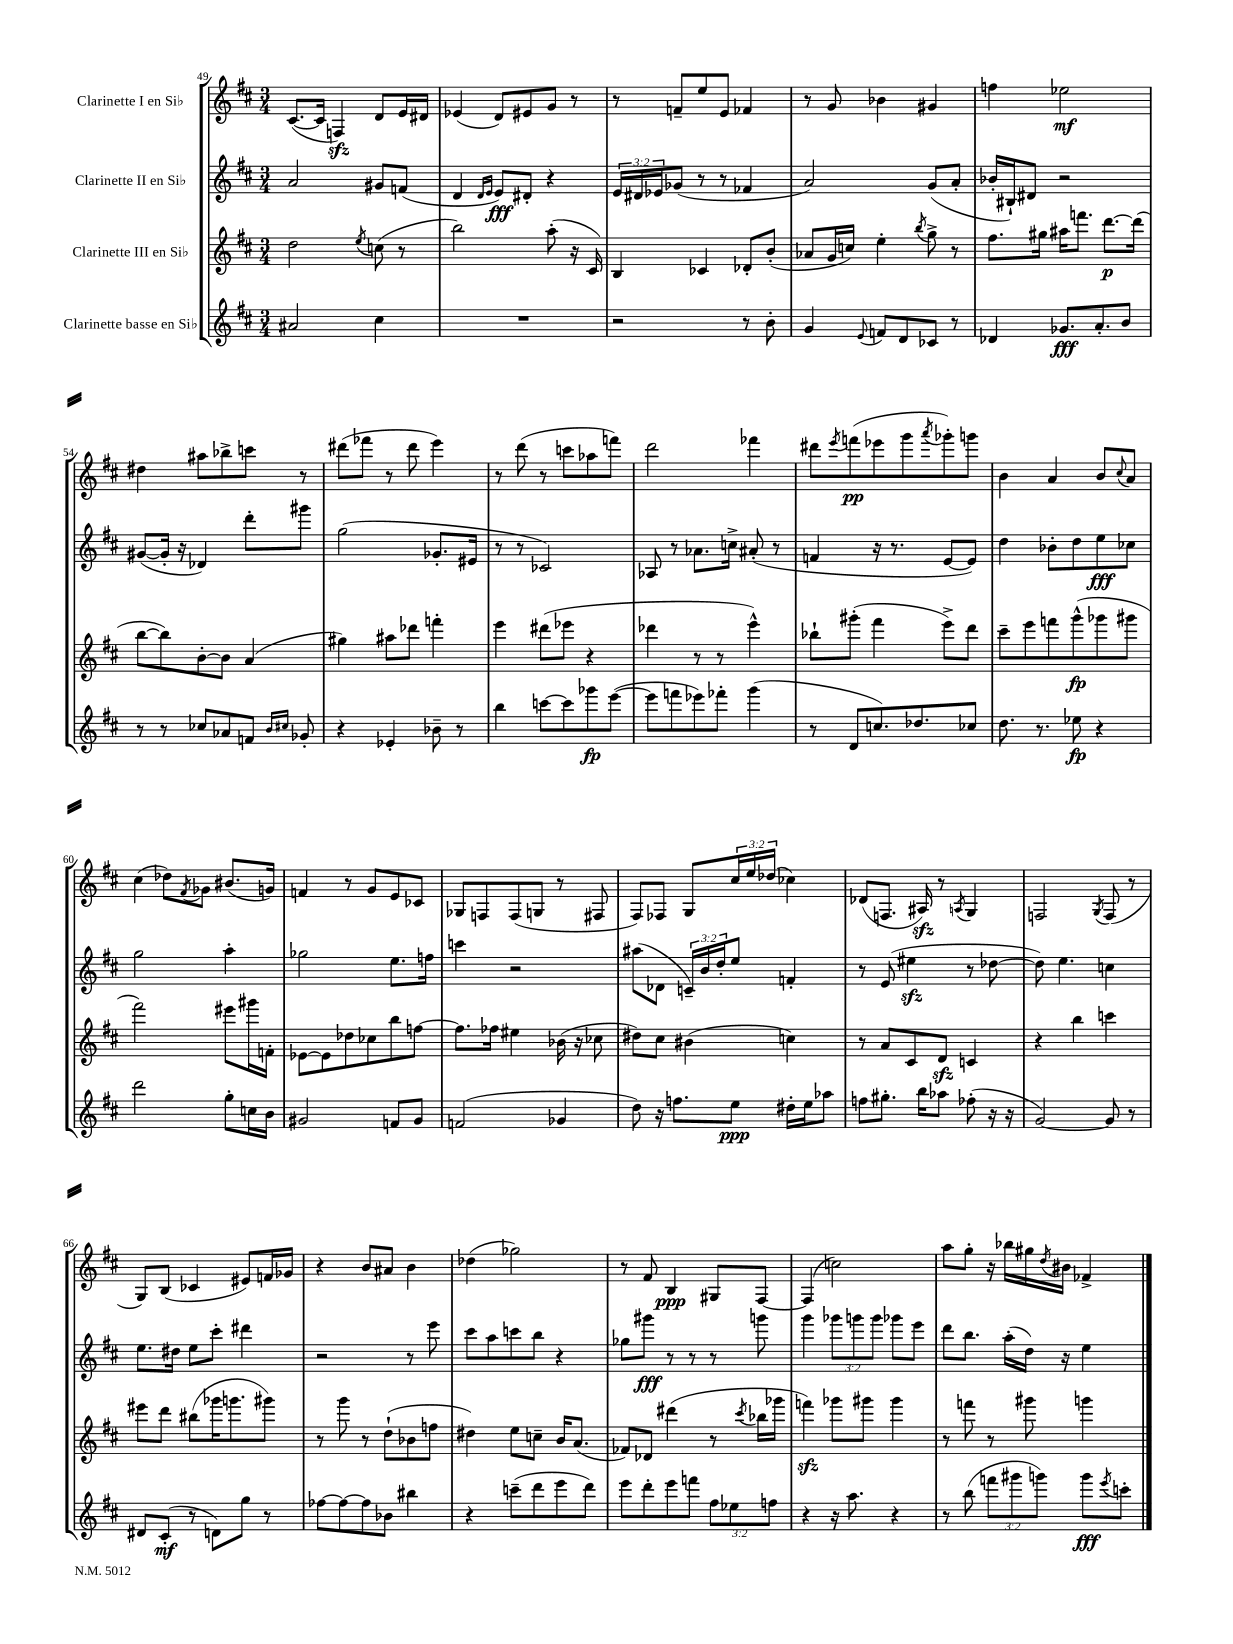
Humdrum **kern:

**kern	**dynam	**kern	**dynam	**kern	**dynam	**kern	**dynam
*part4	*part4	*part3	*part3	*part2	*part2	*part1	*part1
*staff4	*staff4	*staff3	*staff3	*staff2	*staff2	*staff1	*staff1
*I"Clarinette basse en Si♭	*	*I"Clarinette III en Si♭	*	*I"Clarinette II en Si♭	*	*I"Clarinette I en Si♭	*
*clefG2	*	*clefG2	*	*clefG2	*	*clefG2	*
*k[f#c#]	*	*k[f#c#]	*	*k[f#c#]	*	*k[f#c#]	*
*M3/4	*	*M3/4	*	*M3/4	*	*M3/4	*
=49	=49	=49	=49	=49	=49	=49	=49
2a#X/	.	2dd\	.	2a/	.	([8.c#/L	.
.	.	.	.	.	.	16c#/Jk]	.
.	.	.	.	.	.	4Fnzz/)	.
.	.	8qee/	.	.	.	.	.
4cc#\	.	(8ccn\	.	8g#X/L	.	8d/L	.
.	.	8r	.	(8fn/J	.	16e/L	.
.	.	.	.	.	.	16d#X/JJ	.
=50	=50	=50	=50	=50	=50	=50	=50
2.r	.	2bb\)	.	4d/	.	(4e-X/	.
.	.	.	.	16qqd/LL	.	.	.
.	.	.	.	16qqe/JJ	.	.	.
.	.	.	.	8e/L)	fff	8d/L)	.
.	.	.	.	8d#X'/J	.	8e#X/	.
.	.	(8aa'\	.	4r	.	8g/J	.
.	.	16r	.	.	.	8r	.
.	.	16c#/)	.	.	.	.	.
=51	=51	=51	=51	=51	=51	=51	=51
2r	.	4B/	.	24e/LL	.	8r	.
.	.	.	.	24d#X/	.	.	.
.	.	.	.	24e-X/J	.	.	.
.	.	.	.	(8g-X/J	.	8fn~/L	.
.	.	4c-X/	.	8r	.	8ee/	.
.	.	.	.	8r	.	8e/J	.
8r	.	8d-X'/L	.	4f-X/	.	4f-X/	.
8b'\	.	(8b'/J	.	.	.	.	.
=52	=52	=52	=52	=52	=52	=52	=52
4g/	.	8a-X/L	.	2a/)	.	8r	.
.	.	16g/L	.	.	.	8g/	.
.	.	16ccn/JJ)	.	.	.	.	.
8qqe/	.	.	.	.	.	.	.
8fn/L	.	4ee'\	.	.	.	4b-X\	.
8d/	.	.	.	.	.	.	.
.	.	8qbb/	.	.	.	.	.
8c-X/J	.	8gg^\	.	(8g/L	.	4g#X/	.
8r	.	8r	.	8a'/J	.	.	.
=53	=53	=53	=53	=53	=53	=53	=53
4d-X/	.	8.ff#\L	.	16b-X'/LL	.	4ffn\	.
.	.	.	.	16B#X`/J)	.	.	.
.	.	.	.	8d#X/J	.	.	.
.	.	16gg#X\Jk	.	.	.	.	.
8.g-X/L	fff	16aa#X\KL	.	2r	.	2ee-X\	mf
.	.	8.fffn\J	.	.	.	.	.
8.a'/	.	.	.	.	.	.	.
.	.	[8.ddd\L	p	.	.	.	.
8b/J	.	.	.	.	.	.	.
.	.	(16ddd\Jk]	.	.	.	.	.
!!LO:LB:g=z
=54	=54	=54	=54	=54	=54	=54	=54
8r	.	[8bb\L	.	([8g#X/L	.	4dd#X\	.
8r	.	8bb\])	.	16g#'/Jk]	.	.	.
.	.	.	.	16r	.	.	.
8cc-X/L	.	[8b'\	.	4d-X/)	.	8aa#X\L	.
8a-X/	.	8b\J]	.	.	.	8bb-X^\	.
8fn/J	.	(4a/	.	8ddd'\L	.	8cccn\J	.
16qqb/LL	.	.	.	.	.	.	.
16qqcc#X/JJ	.	.	.	.	.	.	.
8g-X'/	.	.	.	8ggg#X\J	.	8r	.
=55	=55	=55	=55	=55	=55	=55	=55
4r	.	4gg#X\)	.	(2gg\	.	(8ddd#X\L	.
.	.	.	.	.	.	8fff-X\J	.
4e-X'/	.	8aa#X\L	.	.	.	8r	.
.	.	8ddd-X\J	.	.	.	8ddd#\	.
8b-X~\	.	4fffn'\	.	8.g-X'/L	.	4eee\)	.
8r	.	.	.	.	.	.	.
.	.	.	.	16e#X/Jk	.	.	.
=56	=56	=56	=56	=56	=56	=56	=56
4bb\	.	4eee\	.	8r	.	8r	.
.	.	.	.	8r	.	(8ddd\	.
[8cccn\L	.	(8ddd#X\L	.	2c-X/)	.	8r	.
8ccc\]	.	8eee-X\J	.	.	.	8cccn\L	.
8ggg-X\	fp	4r	.	.	.	8aa-X\	.
([8eee\J	.	.	.	.	.	8fffn\J)	.
=57	=57	=57	=57	=57	=57	=57	=57
8eee\L]	.	4ddd-X\	.	8A-X/	.	2ddd\	.
8fffn\	.	.	.	8r	.	.	.
8eee-X\)	.	8r	.	8.a-X\L	.	.	.
8fff-X'\J	.	8r	.	.	.	.	.
.	.	.	.	16ccn^\Jk	.	.	.
(4ggg\	.	4eee^^\)	.	(8a#X'/	.	4fff-X\	.
.	.	.	.	8r	.	.	.
=58	=58	=58	=58	=58	=58	=58	=58
8r	.	8bb-X`\L	.	4fn/	.	8ddd#X\L	.
.	.	.	.	.	.	8qeee/	.
8d/L	.	(8ggg#X'\J	.	.	.	(8fffn\	pp
8.ccn/)	.	4fff#\	.	16r	.	8eee-X\	.
.	.	.	.	8.r	.	.	.
.	.	.	.	.	.	8ggg\	.
8.dd-X/	.	.	.	.	.	.	.
.	.	.	.	.	.	8qaaa/	.
.	.	8eee^\L)	.	[8e/L	.	8ggg-X'\)	.
8cc-X/J	.	8ddd\J	.	8e/J])	.	8gggn\J	.
=59	=59	=59	=59	=59	=59	=59	=59
8.dd\	.	8ccc#~\L	.	4dd\	.	4b\	.
.	.	8eee\	.	.	.	.	.
8.r	.	.	.	.	.	.	.
.	.	8fffn\	.	8b-X'\L	.	4a/	.
8ee-X\	fp	(8ggg^^\	fp	8dd\	.	.	.
4r	.	8ggg-X\	.	8ee\	fff	8b/L	.
.	.	.	.	.	.	8qqcc#/	.
.	.	8ggg#X\J	.	8cc-X\J	.	8a/J	.
!!LO:LB:g=z
=60	=60	=60	=60	=60	=60	=60	=60
2ddd\	.	2fff#\)	.	2gg\	.	(4cc#\	.
.	.	.	.	.	.	8dd-X\L)	.
.	.	.	.	.	.	8qf#/	.
.	.	.	.	.	.	8g-X\J	.
8gg'\L	.	8eee#X\L	.	4aa'\	.	(8.b#X/L	.
16ccn\L	.	16ggg#X\L	.	.	.	.	.
16b\JJ	.	16fn'\JJ	.	.	.	16gn/Jk)	.
=61	=61	=61	=61	=61	=61	=61	=61
2g#X/	.	[8e-X\L	.	2gg-X\	.	4fn/	.
.	.	8e-\]	.	.	.	.	.
.	.	8dd-X\	.	.	.	8r	.
.	.	8cc-X\	.	.	.	8g/L	.
8fn/L	.	8bb\	.	8.ee\L	.	8e/	.
8g#/J	.	[8ffn\J	.	.	.	8c-X/J	.
.	.	.	.	16ffn\Jk	.	.	.
=62	=62	=62	=62	=62	=62	=62	=62
(2fn/	.	8.ff\L]	.	4cccn\	.	8G-X/L	.
.	.	.	.	.	.	8Fn/	.
.	.	16ff-X\Jk	.	.	.	.	.
.	.	4ee#X\	.	2r	.	(8F/	.
.	.	.	.	.	.	8Gn/J	.
4g-X/	.	(16b-X\	.	.	.	8r	.
.	.	16r	.	.	.	.	.
.	.	8cc-X\	.	.	.	8F#X/	.
=63	=63	=63	=63	=63	=63	=63	=63
8dd\)	.	8dd#X\L)	.	(8aa#X\L	.	8F#/L)	.
16r	.	8cc#\J	.	8d-X\J	.	8F-X/J	.
8.ffn\L	.	.	.	.	.	.	.
.	.	(4b#X\	.	24cn~/LL)	.	8G/L	.
.	.	.	.	24b/	.	.	.
.	.	.	.	24dd'/J	.	.	.
8ee\J	ppp	.	.	8ee/J	.	24cc#/L	.
.	.	.	.	.	.	24ee/	.
.	.	.	.	.	.	(24dd-X/JJ	.
16dd#X'\LL	.	4ccn\)	.	4fn'/	.	4cc-X\)	.
16ee\J	.	.	.	.	.	.	.
8aa-X\J	.	.	.	.	.	.	.
=64	=64	=64	=64	=64	=64	=64	=64
8ffn\L	.	8r	.	8r	.	(8d-X/L	.
8.gg#X'\J	.	8a/L	.	(8e/	.	8.Fn/J	.
.	.	8c#/	.	4ee#Xzz\	.	.	.
16bb\KL	.	.	.	.	.	16A#Xzz/)	.
8aa-X\J	.	8dzz/J	.	.	.	8r	.
.	.	.	.	.	.	8qAn/	.
(8ff-X'\	.	4cn/	.	8r	.	4G/	.
16r	.	.	.	[8dd-X\	.	.	.
16r	.	.	.	.	.	.	.
=65	=65	=65	=65	=65	=65	=65	=65
[2g/)	.	4r	.	8dd-\])	.	2Fn/	.
.	.	.	.	4.ee\	.	.	.
.	.	4bb\	.	.	.	.	.
.	.	.	.	.	.	8qG/	.
8g/]	.	4cccn\	.	4ccn\	.	(8F/	.
8r	.	.	.	.	.	8r	.
!!LO:LB:g=z
=66	=66	=66	=66	=66	=66	=66	=66
8d#X/L	.	8eee#X\L	.	8.ee\L	.	8G/L)	.
(8c#'/J	mf	8ddd\J	.	.	.	(8B/J	.
.	.	.	.	16dd#X\Jk	.	.	.
8r	.	(8bb#X\L	.	8ee\L	.	4c-X/	.
8dn\L)	.	16ggg-X\K	.	8ccc#'\J	.	.	.
.	.	8.gggn\	.	.	.	.	.
8gg\J	.	.	.	4ddd#X\	.	8e#X/L)	.
8r	.	8ggg#X\J)	.	.	.	16fn/L	.
.	.	.	.	.	.	16g-X/JJ	.
=67	=67	=67	=67	=67	=67	=67	=67
[8ff-X\L	.	8r	.	2r	.	4r	.
8ff-\_	.	8ggg\	.	.	.	.	.
8ff-\]	.	8r	.	.	.	8b/L	.
8b-X\J	.	(8dd`\L	.	.	.	8a#X/J	.
4bb#X\	.	8b-X\	.	8r	.	4b\	.
.	.	8ffn\J	.	8eee\	.	.	.
=68	=68	=68	=68	=68	=68	=68	=68
4r	.	4dd#X\)	.	8ccc#\L	.	(4dd-X\	.
.	.	.	.	8aa\	.	.	.
(8cccn~\L	.	8ee\L	.	8cccn\	.	2gg-X\)	.
8ddd\	.	8ccn~\J	.	8bb\J	.	.	.
8eee\	.	16b/KL	.	4r	.	.	.
.	.	(8.a/J	.	.	.	.	.
8ddd\J)	.	.	.	.	.	.	.
=69	=69	=69	=69	=69	=69	=69	=69
8eee\L	.	8f-X/L)	.	8gg-X\L	.	8r	.
8ddd'\	.	8d-X/J	.	8ggg#X\J	fff	8f#/	.
8eee\	.	(4ddd#X\	.	8r	.	4B/	ppp
8fffn\J	.	.	.	8r	.	.	.
12ff#\L	.	8r	.	8r	.	8G#X/L	.
12ee-X\	.	.	.	.	.	.	.
.	.	8qccc#/	.	.	.	.	.
.	.	16bb-X\LL	.	8gggn\	.	[8F#/J	.
12ffn\J	.	.	.	.	.	.	.
.	.	16ggg-X\JJ	.	.	.	.	.
=70	=70	=70	=70	=70	=70	=70	=70
4r	.	4fffnzz\)	.	4ggg\	.	(4F#/]	.
16r	.	8ggg-X\L	.	12ggg-X\L	.	2ccn\)	.
8.aa\	.	.	.	.	.	.	.
.	.	.	.	12gggn\	.	.	.
.	.	8ggg#X\J	.	.	.	.	.
.	.	.	.	12ggg\J	.	.	.
4r	.	4ggg#\	.	8ggg-X\L	.	.	.
.	.	.	.	8eee\J	.	.	.
=71	=71	=71	=71	=71	=71	=71	=71
8r	.	8r	.	8ddd\L	.	8aa\L	.
(8bb\	.	8fffn\	.	8.bb\J	.	8gg'\J	.
12fffn\L	.	8r	.	.	.	16r	.
.	.	.	.	(16aa'\LL	.	16bb-X\LL	.
12ggg#X\	.	.	.	.	.	.	.
.	.	8ggg#X\	.	16dd\JJ)	.	16gg#X\	.
12gggn\J)	.	.	.	.	.	.	.
.	.	.	.	.	.	8qdd/	.
.	.	.	.	16r	.	16b#X\JJ	.
8ggg\L	fff	4gggn\	.	4ee\	.	4f-X^/	.
8qeee/	.	.	.	.	.	.	.
8cccn'\J	.	.	.	.	.	.	.
==	==	==	==	==	==	==	==
*-	*-	*-	*-	*-	*-	*-	*-
